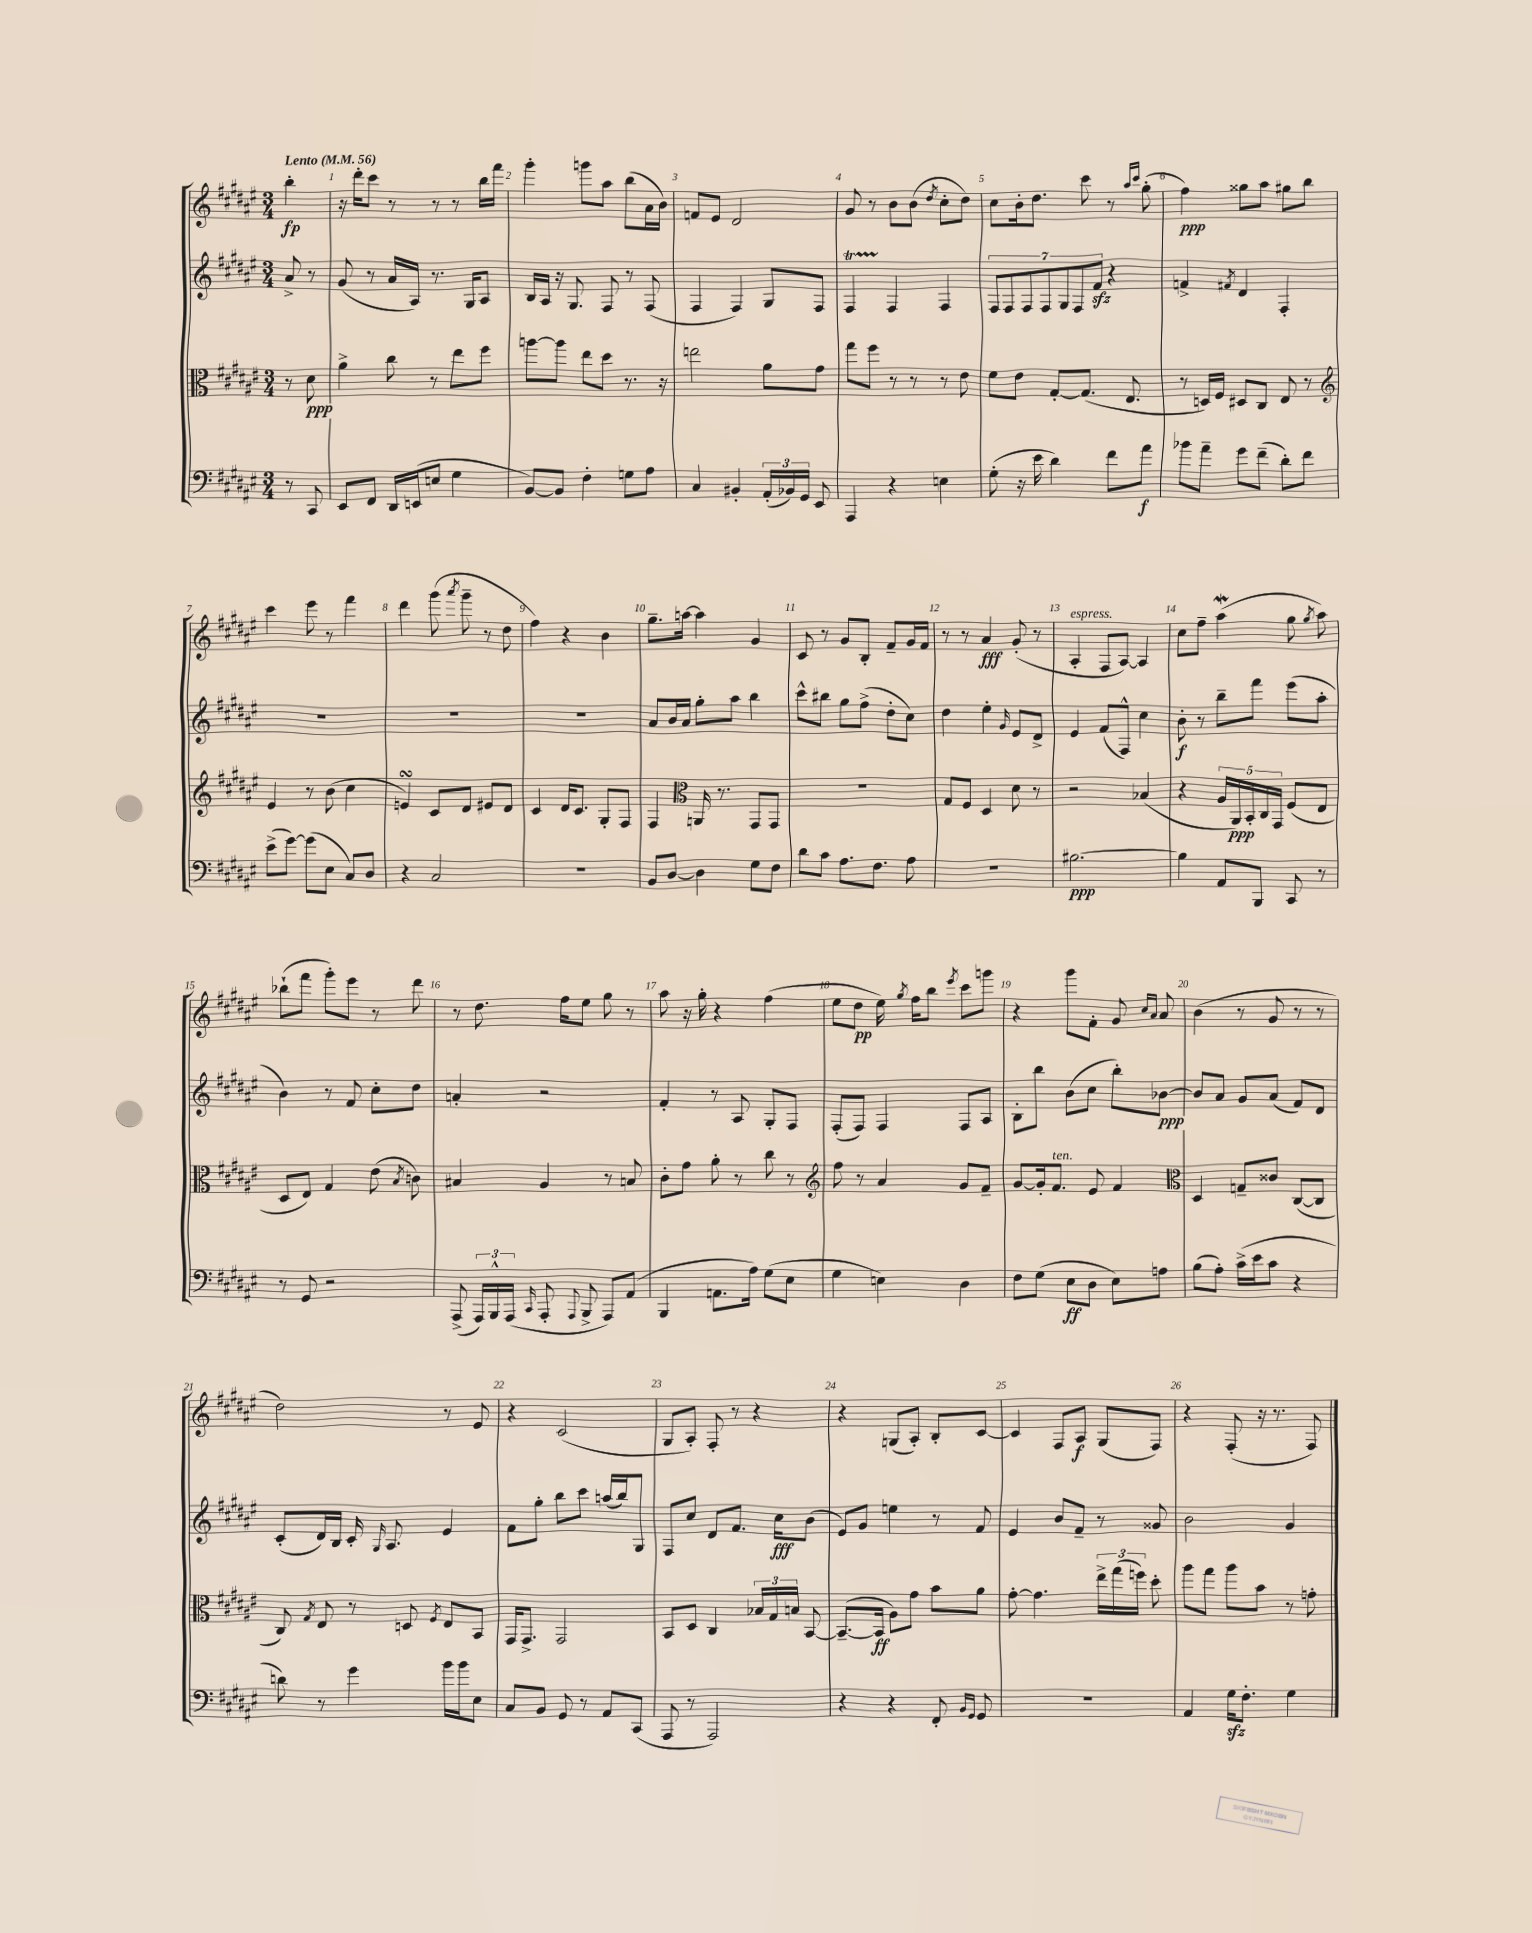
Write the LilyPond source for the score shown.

<<
\new StaffGroup <<
\new Staff = "s0" {
    \clef treble \key fis \major \numericTimeSignature \time 3/4 \partial 4 \tempo "Lento" 4 = 56
    \autoBeamOff b''4-.\fp |
    r16 dis'''16[-. cis'''8] r8 r8 r8 b''16[ fis'''16] |
    gis'''4-. g'''8[ ais''8] b''8[( ais'16 b'16]) |
    f'8[ eis'8] dis'2 |
    gis'8 r8 b'8[ b'8]( \acciaccatura { dis''8 } cis''8[-. dis''8]) |
    cis''8[ b'16-. dis''8.] cis'''8 r8 \grace { ais''16[ cis'''16] } gis''8-.( |
    fis''4\ppp) gisis''8[ ais''8] gis''8[ b''8] |
    cis'''4 eis'''8 r8 fis'''4 |
    dis'''4 gis'''8( \acciaccatura { ais'''8 } gis'''8-- r8 dis''8 |
    fis''4) r4 b'4 |
    gis''8.[-- a''16]~ a''4 gis'4 |
    cis'8 r8 gis'8[ b8]-. fis'8[-- gis'16 fis'16] |
    r8 r8 ais'4\fff gis'8-.( r8 |
    ais4-.^\markup { \italic "espress." } fis8[ ais8]~) ais4 |
    cis''8[ fis''8]-- ais''4\mordent( gis''8 \acciaccatura { gis''8 } ais''8) |
    bes''8[-!( fis'''8] gis'''8[-.) eis'''8] r8 dis'''8 |
    r8 dis''8. fis''16[ eis''8] gis''8 r8 |
    ais''8 r16 gis''16-. r4 fis''4( |
    eis''8[ dis''8]\pp eis''16) \acciaccatura { gis''8 } fis''16[ b''8] \acciaccatura { eis'''8 } cis'''8[ g'''8] |
    r4 gis'''8[ fis'8]-. gis'8 \grace { cis''16[ ais'16] } ais'8 |
    b'4( r8 gis'8 r8 r8 |
    dis''2) r8 eis'8 |
    r4 cis'2( |
    gis8[ ais8]-.) fis8-. r8 r4 |
    r4 g8[( ais8]-.) b8[-. cis'8]~ |
    cis'4 fis8[ ais8]\f gis8[( fis8]) |
    r4 fis8-.( r16 r8. fis8) \bar "|." |
}
\new Staff = "s1" {
    \clef treble \key fis \major \numericTimeSignature \time 3/4 \partial 4
    \autoBeamOff ais'8-> r8 |
    gis'8( r8 ais'16[ ais16]) r8. gis16[ ais8] |
    b16[ ais16] r16 gis8. fis8 r8 fis8( |
    fis4 fis4) gis8[ fis8] |
    fis4\startTrillSpan fis4\stopTrillSpan fis4 |
    \tuplet 7/4 { fis8[ fis8 fis8 fis8 gis8 fis8 fis'8]\sfz } r4 |
    f'4-> \acciaccatura { fis'8 } dis'4 fis4-. |
    R2. |
    R2. |
    R2. |
    ais'8[ b'16 ais'16] gis''8[-. ais''8] b''4 |
    cis'''8[-^ bis''8] gis''8[ fis''8]->( dis''8[-. cis''8]) |
    dis''4 eis''4-. \grace { gis'16 } eis'8[ dis'8]-> |
    eis'4 fis'8[( fis8]-^) cis''4 |
    b'8-.\f r8 b''8[-- fis'''8] eis'''8[( ais''8]-. |
    b'4) r8 fis'8 cis''8[-. dis''8] |
    a'4-. r2 |
    fis'4-. r8 ais8 gis8[-. fis8] |
    fis8[-.( fis8]) fis4 fis8[ ais8] |
    b8[-. b''8] b'8[( cis''8] b''8[-.) bes'8]~\ppp |
    bes'8[ ais'8] gis'8[ ais'8]( fis'8[) dis'8] |
    cis'8[-.( dis'16) b16] cis'16-. \grace { gis16 } ais8. eis'4 |
    fis'8[ gis''8]-. b''8[ cis'''8] a''16[( b''16) gis8] |
    fis8[ cis''8] dis'8[ fis'8.] cis''16[\fff b'8]( |
    eis'8[) gis'8] e''4 r8 fis'8 |
    eis'4 b'8[ fis'8]-- r8 gisis'8 |
    b'2 gis'4 \bar "|." |
}
\new Staff = "s2" {
    \clef alto \key fis \major \numericTimeSignature \time 3/4 \partial 4
    \autoBeamOff r8 dis'8\ppp |
    ais'4-> cis''8 r8 eis''8[ fis''8] |
    a''8[~ a''8] eis''8[ dis''8] r8. r16 |
    e''2 ais'8[ gis'8] |
    gis''8[ fis''8] r8 r8 r8 eis'8 |
    fis'8[ eis'8] gis8[~-. gis8.]( eis8. |
    r8 d16[) fis16] dis8[ cis8] eis8 r8 |
    \clef treble eis'4 r8 b'8( cis''4 |
    e'4\turn) cis'8[ dis'8] eis'8[ dis'8] |
    cis'4 dis'16[ cis'8.] gis8[-. fis8] |
    fis4 \clef alto a,16 r8. gis,8[ gis,8] |
    R2. |
    gis8[ fis8] dis4 dis'8 r8 |
    r2 bes4( |
    r4 \tuplet 5/4 { ais16[ ais,16\ppp) b,16-. cis16 gis,16] } fis8[( eis8] |
    dis8[ eis8]) gis4 eis'8( \acciaccatura { b8 } c'8) |
    bis4 ais4 r8 b8 |
    cis'8[-. gis'8] ais'8-. r8 cis''8 r8 |
    \clef treble fis''8 r8 ais'4 gis'8[ fis'8]-- |
    gis'8[~ gis'16-. fis'8.]^\markup { \italic "ten." } eis'8 fis'4 |
    \clef alto dis4 g8[-- cisis'8] cis8[~( cis8] |
    cis8) \acciaccatura { gis8 } eis8 r8 d8 \acciaccatura { fis8 } eis8[ b,8] |
    gis,16[ gis,8.]-> gis,2 |
    b,8[ dis8] cis4 \tuplet 3/2 { bes16[ gis16 b16] } b,8~ |
    b,8.[~--( b,16]\ff ais8[) gis'8] b'8[ ais'8] |
    gis'8~-. gis'4. \tuplet 3/2 { eis''16[-> gis''16( f''16]) } dis''8-. |
    ais''8[ gis''8] ais''8[ b'8] r8 g'8-. \bar "|." |
}
\new Staff = "s3" {
    \clef bass \key fis \major \numericTimeSignature \time 3/4 \partial 4
    \autoBeamOff r8 cis,8 |
    eis,8[ fis,8] dis,16[ e,16( e8] gis4 |
    b,8[~) b,8] fis4-. g8[ ais8] |
    cis4 bis,4-. \tuplet 3/2 { ais,16[-.( bes,16) gis,16] } eis,8 |
    ais,,4 r4 e4 |
    gis8-.( r16 eis'16 dis'4) fis'8[ ais'8]\f |
    bes'8[ ais'8]-- gis'8[ fis'8]--( dis'8[-.) fis'8] |
    eis'8[->( gis'8]~) gis'8[( eis8] cis8[) dis8] |
    r4 cis2 |
    R2. |
    b,8[ dis8]~ dis4 gis8[ fis8] |
    dis'8[ cis'8] ais8.[ fis8.] ais8 |
    r2. |
    bis2.~\ppp |
    bis4 ais,8[ b,,8] cis,8 r8 |
    r8 gis,8 r2 |
    ais,,8->( \tuplet 3/2 { ais,,16[) b,,16-^ ais,,16]( } \grace { cis,16 } ais,,8-. \appoggiatura { ais,,8 } b,,8-> ais,,8[) ais,8]( |
    b,,4 a,8.[ ais16]) gis8[( eis8] |
    gis4 e4) dis4 |
    fis8[ gis8]( eis8[\ff dis8] eis8[) a8] |
    b8[( ais8]-.) cis'16[->( eis'16 cis'8] r4 |
    d'8) r8 gis'4 b'16[ b'16 eis8] |
    cis8[ b,8] gis,8 r8 ais,8[ cis,8]( |
    ais,,8 r8 ais,,2) |
    r4 r4 fis,8-. \grace { b,16[ gis,16] } gis,8 |
    R2. |
    ais,4 gis16[\sfz fis8.]-. gis4 \bar "|." |
}
>>
>>
\layout { \context { \Score \override BarNumber.break-visibility = ##(#f #t #t) barNumberVisibility = #all-bar-numbers-visible } }
